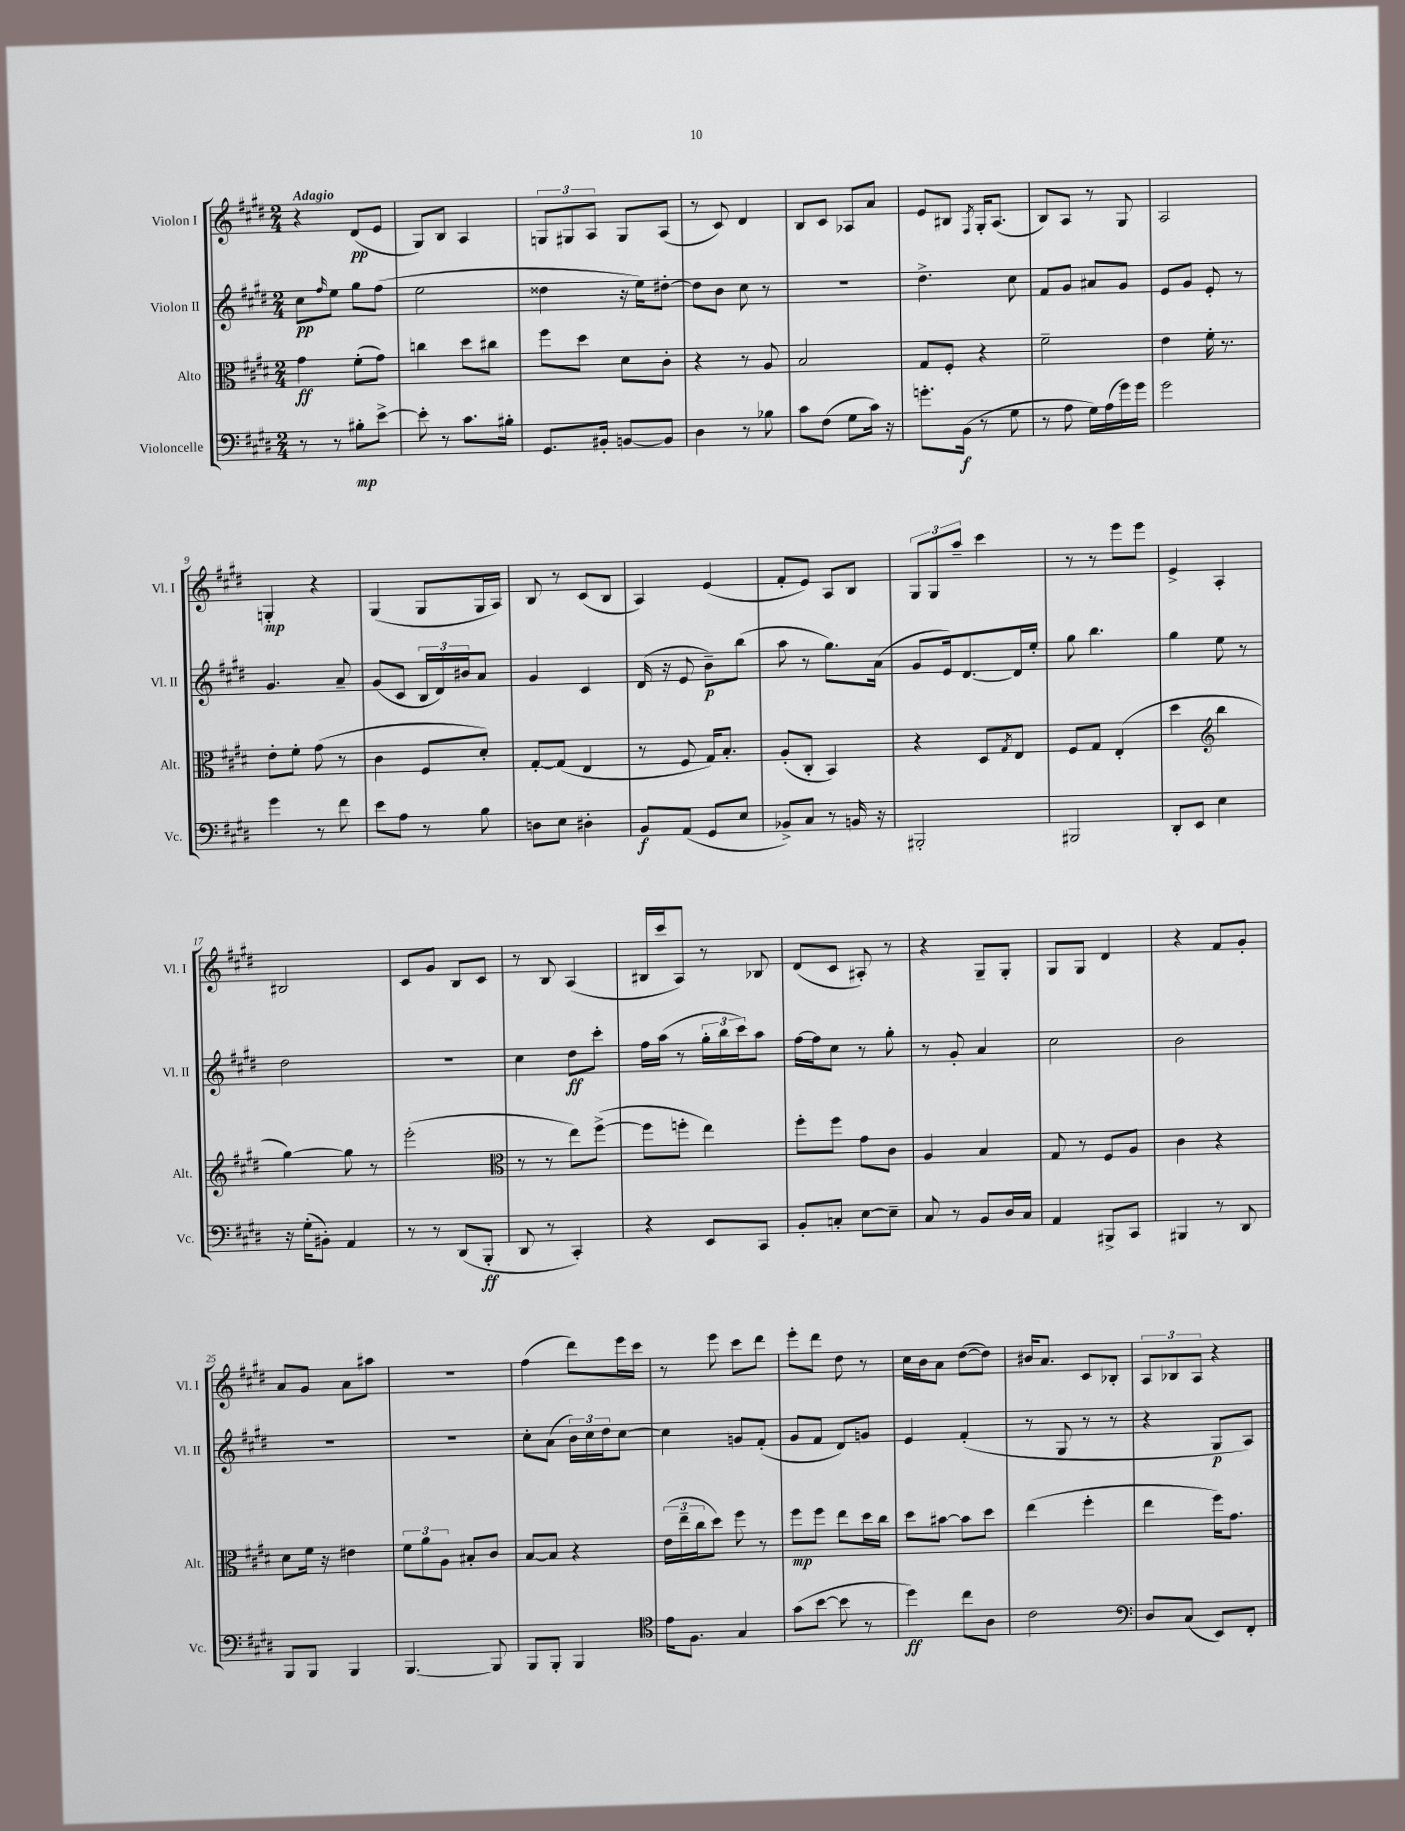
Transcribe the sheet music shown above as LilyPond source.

<<
\new StaffGroup <<
\new Staff = "s0" \with { instrumentName = "Violon I" shortInstrumentName = "Vl. I" } {
    \clef treble \key e \major \numericTimeSignature \time 2/4 \tempo "Adagio"
    r4 dis'8\pp( e'8 |
    gis8) b8 a4 |
    \tuplet 3/2 { g8 gis8 a8 } gis8 a8( |
    r8 cis'8) dis'4 |
    b8 cis'8 aes8 a'8 |
    e'8 bis8 \acciaccatura { fis8 } gis16-. a8.( |
    b8) a8 r8 gis8 |
    a2 |
    g4-.\mp r4 |
    gis4( gis8 gis16 a16) |
    b8 r8 cis'8( b8 |
    a4) e'4( |
    fis'8-. e'8) a8 b8 |
    \tuplet 3/2 { gis8 gis8 a''8-- } cis'''4 |
    r8 r8 e'''8 e'''8 |
    e'4-> a4-. |
    bis2 |
    cis'8 gis'8 b8 cis'8 |
    r8 b8 a4( |
    bis16 cis'''16 a8) r8 bes8 |
    dis'8( cis'8 ais8-.) r8 |
    r4 gis8-- gis8-. |
    gis8 gis8 dis'4 |
    r4 fis'8 gis'8-. |
    a'8 gis'8 a'8 ais''8 |
    R2 |
    fis''4( dis'''8) e'''16 cis'''16 |
    r8 e'''8 cis'''8 dis'''8 |
    e'''8-. dis'''8 dis''8 r8 |
    cis''16 b'16 a'8 dis''8~( dis''8) |
    bis'16 a'8. cis'8 bes8-. |
    \tuplet 3/2 { a8 bes8 a8 } r4 \bar "|." |
}
\new Staff = "s1" \with { instrumentName = "Violon II" shortInstrumentName = "Vl. II" } {
    \clef treble \key e \major \numericTimeSignature \time 2/4
    cis''8\pp \grace { fis''16 } e''8 gis''8 fis''8( |
    e''2 |
    disis''4 r16 e''16) dis''8~-. |
    dis''8 b'8 cis''8 r8 |
    R2 |
    dis''4.-> cis''8 |
    fis'8 gis'8 ais'8 gis'8 |
    e'8 gis'8 e'8-. r8 |
    gis'4. a'8-- |
    gis'8( cis'8 \tuplet 3/2 { b16 dis'16) bis'16 } a'8 |
    gis'4 cis'4 |
    dis'16( r16 e'8 b'8--\p) b''8( |
    a''8 r8 gis''8.) a'16( |
    gis'8 e'16) dis'8.~ dis'16 e''16-. |
    gis''8 b''4. |
    gis''4 e''8 r8 |
    dis''2 |
    r2 |
    cis''4 dis''8\ff cis'''8-. |
    fis''16 a''16( r8 \tuplet 3/2 { gis''16-. b''16 cis'''16) } a''8 |
    fis''16~ fis''16 cis''8 r8 gis''8-. |
    r8 gis'8-. a'4 |
    cis''2 |
    b'2 |
    R2 |
    R2 |
    cis''8-. a'8( \tuplet 3/2 { b'16) cis''16 dis''16 } cis''8~ |
    cis''4 g'8 fis'8-.( |
    gis'8 fis'8 dis'8) g'8 |
    e'4 fis'4-.( |
    r8 gis8 r8 r8 |
    r4 gis8\p a8) \bar "|." |
}
\new Staff = "s2" \with { instrumentName = "Alto" shortInstrumentName = "Alt." } {
    \clef alto \key e \major \numericTimeSignature \time 2/4
    gis'4\ff fis'8-.( gis'8) |
    c''4 dis''8 cis''8 |
    fis''8 dis''8 dis'8 cis'8-. |
    r4 r8 a8 |
    b2 |
    gis8 fis8-. r4 |
    fis'2-- |
    e'4 fis'16-. r8. |
    e'8-. fis'8-. gis'8( r8 |
    cis'4 fis8 dis'8-.) |
    gis8~-. gis8( e4 |
    r8 fis8 gis16) b8.-. |
    a8-.( cis8-. b,4) |
    r4 dis8 \acciaccatura { gis8 } e8 |
    fis8 gis8 e4-.( |
    dis''4 \clef treble b''4 |
    gis''4~) gis''8 r8 |
    e'''2-.( |
    \clef alto r8 r8 e''8) fis''8~->( |
    fis''8 f''8-. e''4) |
    fis''8-. fis''8 gis'8 cis'8 |
    a4 b4 |
    gis8 r8 fis8 a8 |
    cis'4 r4 |
    dis'8 fis'16 r16 eis'4 |
    \tuplet 3/2 { fis'8 a'8 a8 } bis8-. cis'8 |
    b8~ b8 r4 |
    \tuplet 3/2 { e'16( e''16-- cis''16 } dis''8) fis''8 r8 |
    fis''8\mp fis''8 e''8 dis''16 cis''16 |
    dis''8 bis'8~ bis'8 dis''8 |
    e''4( fis''4-. |
    e''4 fis''16) gis'8. \bar "|." |
}
\new Staff = "s3" \with { instrumentName = "Violoncelle" shortInstrumentName = "Vc." } {
    \clef bass \key e \major \numericTimeSignature \time 2/4
    r8 r8 bis8-.\mp e'8~-> |
    e'8-. r8 cis'8. bis16-. |
    gis,8. bis,16-. b,8~ b,8 |
    dis4 r8 bes8 |
    cis'8 fis8( gis8 cis'16) r16 |
    g'8.-. b,16\f( r8 gis8 |
    r8 a8 gis16) a16( gis'16) gis'16 |
    gis'2 |
    gis'4 r8 fis'8 |
    e'8 a8 r8 b8 |
    d8 e8 dis4-. |
    b,8\f a,8( gis,8 e8 |
    bes,8->) cis8 r8 b,16 r16 |
    bis,,2-. |
    bis,,2 |
    dis,8-. e,8 e4 |
    r16 gis16-.( bis,8-.) a,4 |
    r8 r8 dis,8( b,,8-.\ff |
    dis,8 r8 cis,4-.) |
    r4 e,8 cis,8 |
    b,8-. c8-. e8~ e8-- |
    cis8 r8 b,8 dis16 cis16 |
    a,4 bis,,8-> cis,8 |
    bis,,4 r8 dis,8 |
    b,,8 b,,8 b,,4 |
    b,,4.~ b,,8 |
    b,,8 b,,8-. b,,4 |
    \clef tenor e'16 fis8. gis4 |
    gis'8( b'8~ b'8 r8 |
    dis''4\ff) cis''8 a8 |
    cis'2 |
    \clef bass dis8 cis8( e,8) fis,8-. \bar "|." |
}
>>
>>
